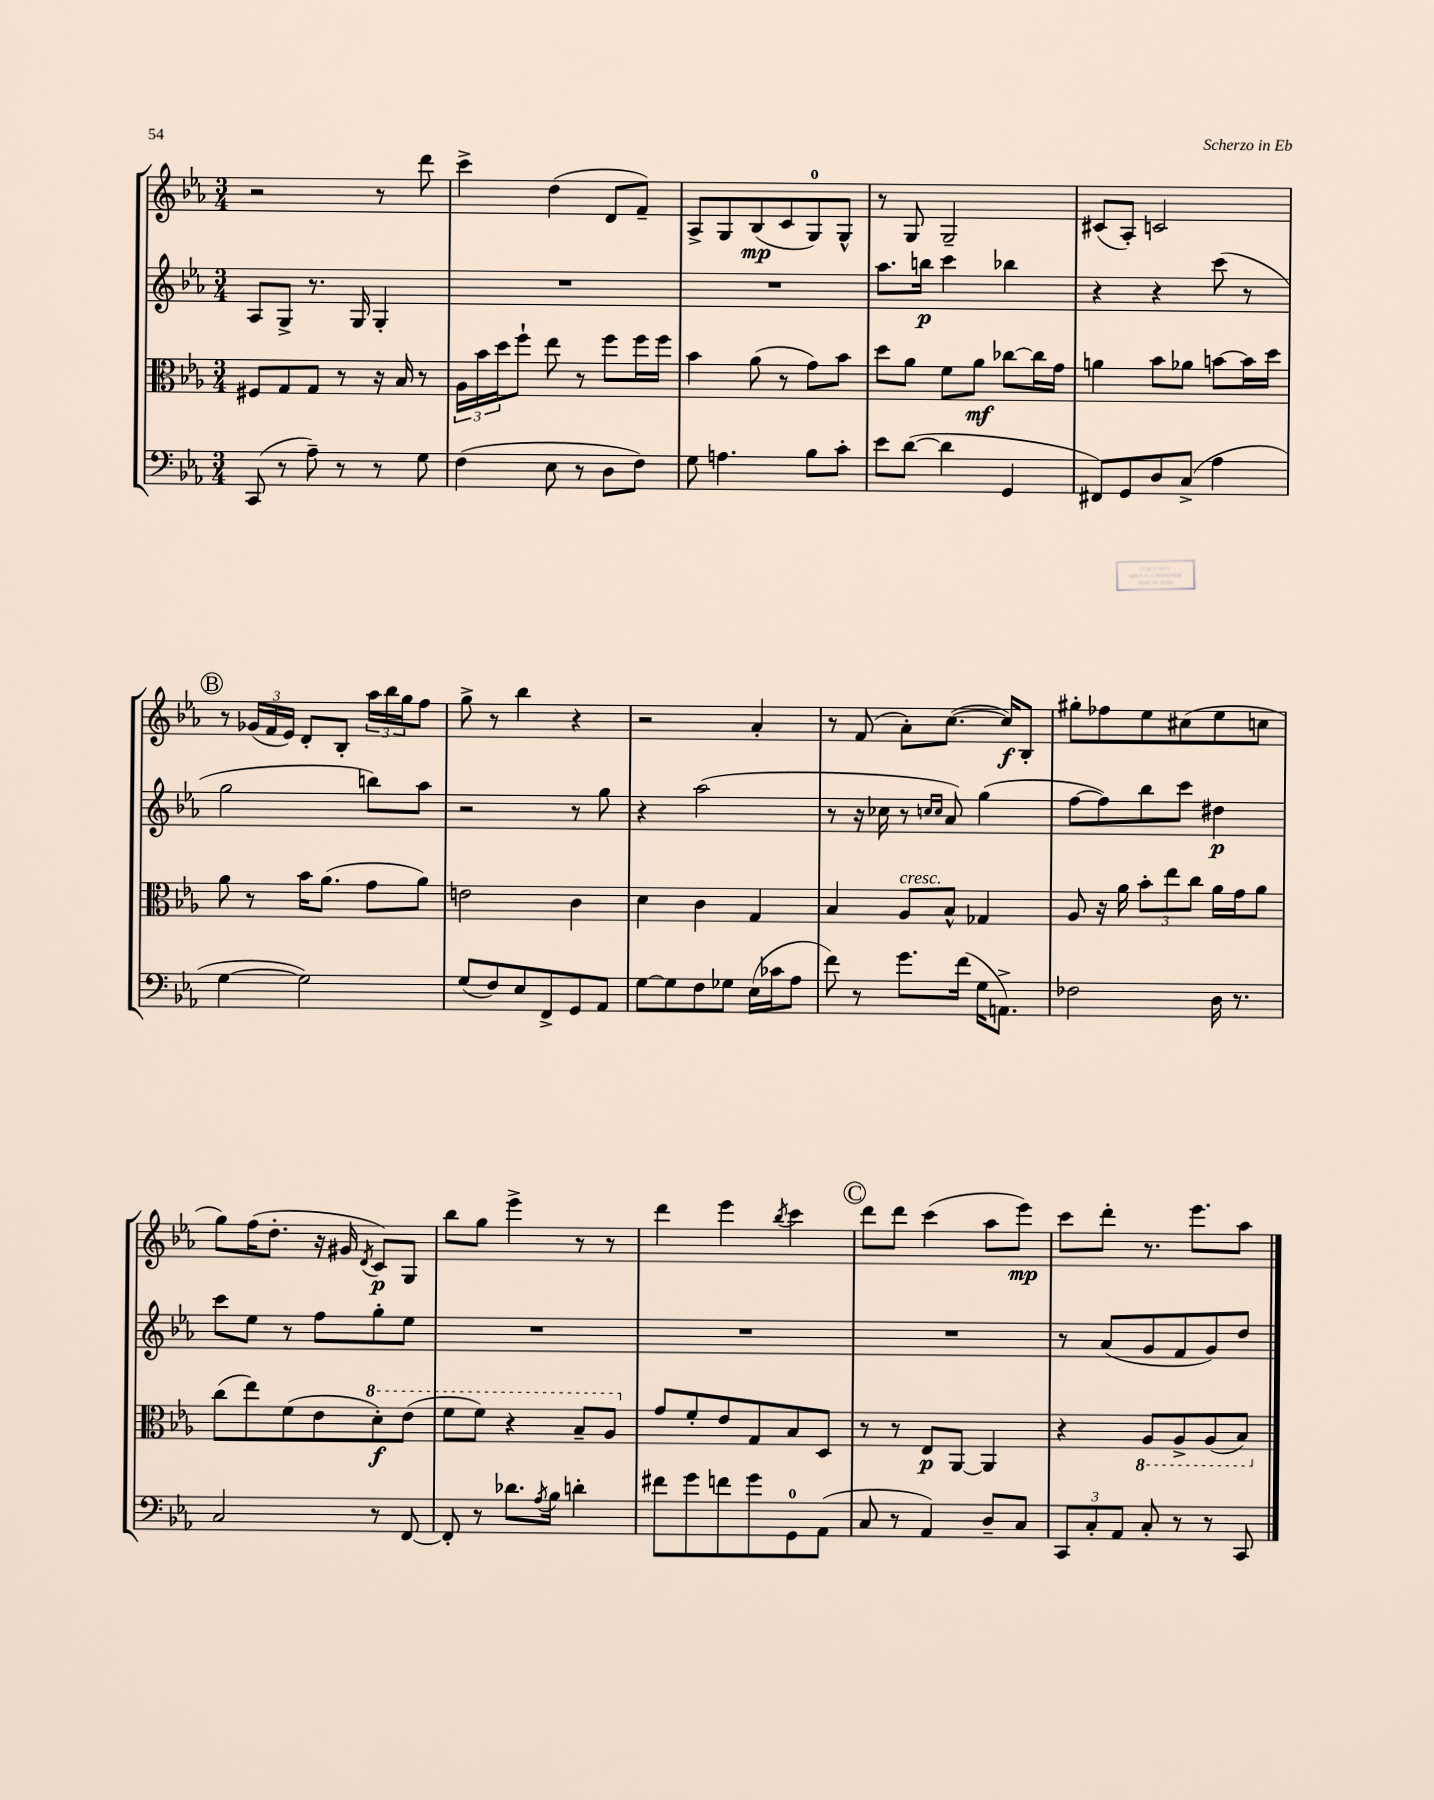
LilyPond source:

<<
\new StaffGroup <<
\new Staff = "s0" {
    \clef treble \key ees \major \numericTimeSignature \time 3/4
    r2 r8 d'''8 |
    c'''4-> d''4( d'8 f'8--) |
    aes8-> g8 bes8\mp( c'8 g8-0) g8-^ |
    r8 g8 g2-- |
    cis'8( aes8-.) c'2 |
    \mark \markup { \circle "B" } r8 \tuplet 3/2 { ges'16( f'16 ees'16) } d'8-. bes8-. \tuplet 3/2 { aes''16 bes''16 g''16 } f''8 |
    g''8-> r8 bes''4 r4 |
    r2 aes'4-. |
    r8 f'8( aes'8-.) c''8.~( c''16\f) bes8-. |
    gis''8-. fes''8 ees''8 cis''8( ees''8 c''8 |
    g''8) f''16( d''8.-. r16 gis'16 \acciaccatura { d'8 } c'8\p) g8 |
    bes''8 g''8 ees'''4-> r8 r8 |
    d'''4 ees'''4 \acciaccatura { bes''8 } c'''4 |
    \mark \markup { \circle "C" } d'''8 d'''8 c'''4( aes''8 ees'''8\mp) |
    c'''8 d'''8-. r8. ees'''8. aes''8 \bar "|." |
}
\new Staff = "s1" {
    \clef treble \key ees \major \numericTimeSignature \time 3/4
    aes8 g8-> r8. g16 g4-. |
    R2. |
    R2. |
    aes''8. b''16\p c'''4 bes''4 |
    r4 r4 c'''8( r8 |
    \mark \markup { \circle "B" } g''2 b''8) aes''8 |
    r2 r8 g''8 |
    r4 aes''2( |
    r8 r16 ces''16 r8 \grace { c''16 c''16 } aes'8) g''4( |
    f''8~ f''8) bes''8 c'''8 dis''4\p |
    c'''8 ees''8 r8 f''8 g''8-. ees''8 |
    R2. |
    R2. |
    \mark \markup { \circle "C" } R2. |
    r8 aes'8( g'8 f'8 g'8) d''8 \bar "|." |
}
\new Staff = "s2" {
    \clef alto \key ees \major \numericTimeSignature \time 3/4
    fis8 g8 g8 r8 r16 bes16 r8 |
    \tuplet 3/2 { aes16 bes'16 d''16 } f''8-! ees''8 r8 f''8 f''16 f''16 |
    bes'4 aes'8( r8 g'8) bes'8 |
    d''8 aes'8 f'8 aes'8\mf ces''8~ ces''16 g'16 |
    a'4 bes'8 aes'8 b'8~ b'16 d''16 |
    \mark \markup { \circle "B" } aes'8 r8 bes'16 aes'8.( g'8 aes'8) |
    e'2 c'4 |
    d'4 c'4 g4 |
    bes4 aes8^\markup { \italic "cresc." } bes8-^ ges4 |
    aes8 r16 aes'16 \tuplet 3/2 { bes'8-. ees''8 c''8 } aes'16 g'16 aes'8 |
    c''8( ees''8) f'8( ees'8 \ottava #1 d''8-.\f) ees''8( |
    f''8 f''8) r4 bes'8-- aes'8 \ottava #0 |
    g'8 f'8-. ees'8 g8 bes8 d8 |
    \mark \markup { \circle "C" } r8 r8 ees8\p aes,8~ aes,4 |
    r4 \ottava #-1 aes,8 aes,8-> aes,8( bes,8) \ottava #0 \bar "|." |
}
\new Staff = "s3" {
    \clef bass \key ees \major \numericTimeSignature \time 3/4
    c,8( r8 aes8--) r8 r8 g8 |
    f4( ees8 r8 d8 f8) |
    g8 a4. bes8 c'8-. |
    ees'8 d'8~( d'4 g,4 |
    fis,8) g,8 d8 c8->( aes4 |
    \mark \markup { \circle "B" } g4~ g2) |
    g8( f8) ees8 f,8-> g,8 aes,8 |
    g8~ g8 f8 ges8 ees16( ces'16 aes8 |
    f'8) r8 g'8. f'16( g16 a,8.->) |
    fes2 d16 r8. |
    c2 r8 f,8~ |
    f,8-. r8 des'8. \acciaccatura { aes8 } bes16 d'4-. |
    fis'8 g'8 f'8 g'8 g,8-0 aes,8( |
    \mark \markup { \circle "C" } c8 r8 aes,4) d8-- c8 |
    \tuplet 3/2 { c,8 c8-. aes,8 } c8-. r8 r8 c,8 \bar "|." |
}
>>
>>
\layout { \context { \Score \remove "Bar_number_engraver" } }
